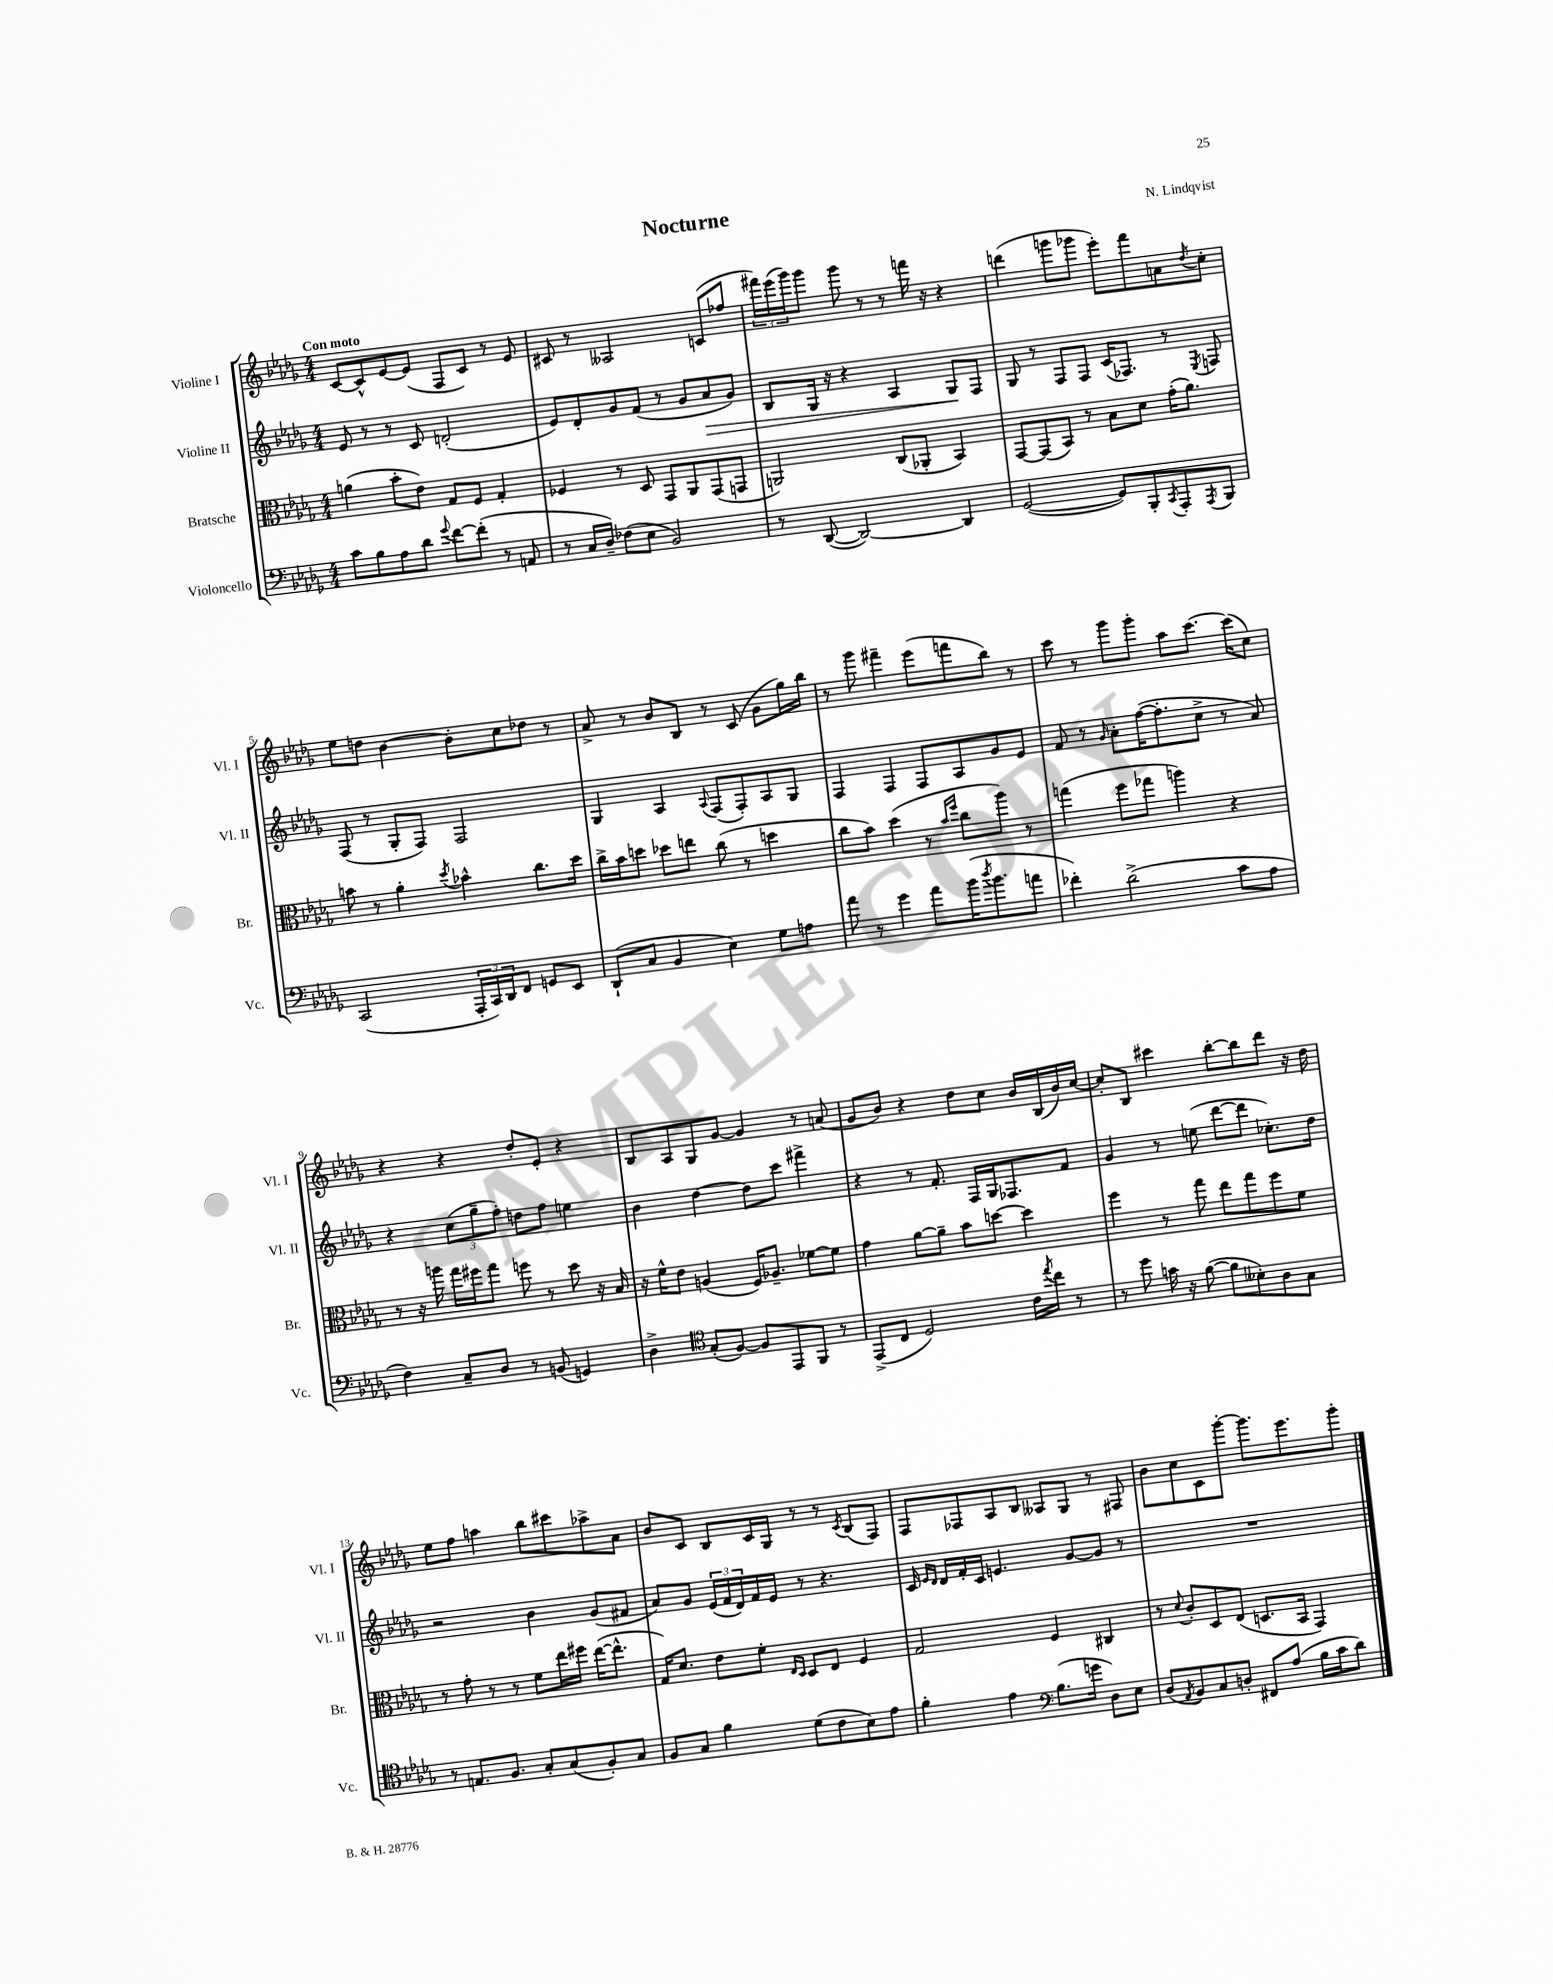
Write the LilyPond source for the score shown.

\header { title = "Nocturne" composer = "N. Lindqvist" }
<<
\new StaffGroup <<
\new Staff = "s0" \with { instrumentName = "Violine I" shortInstrumentName = "Vl. I" } {
    \clef treble \key des \major \numericTimeSignature \time 4/4 \tempo "Con moto"
    c'8~ c'8-^ ees'8~ ees'8( f8 c'8) r8 ees'8 |
    cis'8 r8 aeses2 c'8( fes''8 |
    \tuplet 3/2 { fis'''16) ees'''16( ges'''16) } ges'''8 ges'''8 r8 r8 f'''16 r16 r4 |
    d'''4( g'''8 ges'''8 ees'''8-.) f'''8 a'8 \acciaccatura { des''8 } c''8-. |
    ees''8 d''8 bes'4~ bes'8-. c''8 des''8 r8 |
    aes'8-> r8 bes'8 bes8 r8 c'8( ges'8 ges''16) bes''16 |
    r8 ges'''8 fis'''4-- ees'''8( f'''8 bes''8) r8 |
    c'''8 r8 ges'''8 ges'''8-. aes''8 c'''8.~ c'''16( c''8) |
    r4 r4 des''8-. ees'8-. r4 |
    bes8 aes8 ges8 ges'8~ ges'4 r8 a'8( |
    ges'8 bes'8) r4 des''8 c''8 bes'16 bes16( bes'16) c''16~ |
    c''8-. bes8 cis'''4 bes''8~-. bes''8 des'''8 r16 des''16 |
    ees''8 f''8 a''4 bes''8 cis'''8 aes''8-> aes'8 |
    bes'8 c'8 bes8 c'16 ges16 r8 r8 \acciaccatura { c'8 } bes8( f8) |
    f8 fes8 aes8 bes8 aeses8 ges8 r8 fis8 |
    bes'8 c''8 c'8 ges'''8~-. ges'''8. ees'''8. ges'''8-. \bar "|." |
}
\new Staff = "s1" \with { instrumentName = "Violine II" shortInstrumentName = "Vl. II" } {
    \clef treble \key des \major \numericTimeSignature \time 4/4
    ees'8 r8 r8 c'8 d'2-.( |
    ees'8) des'8-. ges'8 f'8( r8 ges'8 aes'8\> ges'8) |
    bes8 ges16 r16 r4 aes4 ges8\! f8 |
    ges8 r8 f8 f8 c'16( fes8.) r8 \acciaccatura { ees8 } f8 |
    f8( r8 ges8-. f8) f2 |
    ges4 aes4 \appoggiatura { aes8 } f8( f8-.) aes8 ges8 |
    f4 f4 f8 aes8 ges'8 ees'8 |
    f'8 r8 \grace { ges'16 } aes'8-. f''16~( f''8.-. c''8-> r8 aes'8) |
    r4 \tuplet 3/2 { c''8( ges''8-- f''8-.) } d''8 f''8 e''4 |
    bes'4 des''4~ des''8 c'''8 fis'''4-> |
    r4 r8 f'8.-. f16 ges16 fes8. f'8 |
    ges'4 r8 e''8( des'''8~ des'''8 ces''8.-.) des''16 |
    r2 bes'4 ges'8( fis'8 |
    aes'8) ges'8 \tuplet 3/2 { ees'16( f'16 des'16) } f'16 ees'16 r8 r4. |
    c'16 \grace { ees'16 des'16 } des'16 f'16-. c'16 e'4. ges'8~ ges'8 r8 |
    R1 \bar "|." |
}
\new Staff = "s2" \with { instrumentName = "Bratsche" shortInstrumentName = "Br." } {
    \clef alto \key des \major \numericTimeSignature \time 4/4
    a'4( bes'8-. ees'8) ges8 f8 ges4-. |
    fes4 r8 des8 ges,8 aes,8 ges,8( g,8 |
    a,2) c8( aes,8-. bes,4) |
    ges,8~ ges,8( bes,8) r8 bes8 des'8 ges'16-.( aes'8.) |
    b'8 r8 aes'4-. \acciaccatura { des''8 } bes'4-^ c''8. des''16 |
    c''16-> bes'16 d''8 des''8 e''8 c''8( r8 d''4 |
    c''8 bes'8) des''4( r8 \grace { bes'16 f''16 } c''8 aes''8) r8 |
    g''4( f''8 ges''8 a''4) r4 |
    r8 r16 a''16 ges''16 fis''16 ges''8 f''8 r8 des''8 r16 bes16 |
    r16 f'16-^ ees'8 a4( f16) aes8.-- fes'8~ fes'8 |
    ges'4 aes'8~ aes'8-- bes'8 d''8~ d''4 |
    f''4 r8 ges''8 ees''8 ges''8 f''8 f'8 |
    r8 ges'8-. r8 r8 f'8 ees''16 fis''16 ees''16~( ees''8.-^ |
    ges16) des'8. ees'8 f'8-. \grace { ees16 des16 } des8 ees8 f4 |
    ges2 f4 cis4 |
    r8 \appoggiatura { des'8 } c'8-. des8 ees8( d8. bes,16 ges,4) \bar "|." |
}
\new Staff = "s3" \with { instrumentName = "Violoncello" shortInstrumentName = "Vc." } {
    \clef bass \key des \major \numericTimeSignature \time 4/4
    c'8 bes8 aes8 des'8 \appoggiatura { ges'8 } f'8~ f'8-.( r8 a,8 |
    r8 c16 des16--) fes8( ees8 bes,2) |
    r8 des,8~( des,2~) des,4 |
    ges,2~( ges,8) bes,,8-. \acciaccatura { c,8 } aes,,8-. \acciaccatura { aes,,8 } bes,,8 |
    c,2( \tuplet 3/2 { aes,,16-. c,16) des,16 } f,8 g,8 ees,8 |
    des,8-!( c8 bes,4 ees4) ges8 a8 |
    aes'8 r8 ges'4 aes'8 bes'16( \acciaccatura { des''8 } bes'8. a'8 |
    fes'4-.) des'2->( c'8 aes8 |
    f4) c8-- des8 r8 b,8( g,4) |
    des4-> \clef tenor ges8-.( f8~) f8 ees,8 f,8 r8 |
    ees,8->( c8 des2) c'16 \acciaccatura { ees''8 } c''16 r8 |
    r8 des''8 g'16 r16 f'8~( f'8 beses8-.) aes8 ges8 |
    r8 e8. f8. ges8-. ges8( f8-.) ges8 |
    f8 ges8 f'4 des'8( c'8 bes8) ees'8 |
    f'4-. ees'4 \clef bass bes8.( g'16 des8) ees8 |
    des8( \acciaccatura { aes,8 } bes,8) c8 d8-. fis,8 aes8( bes16 c'16 des'8) \bar "|." |
}
>>
>>
